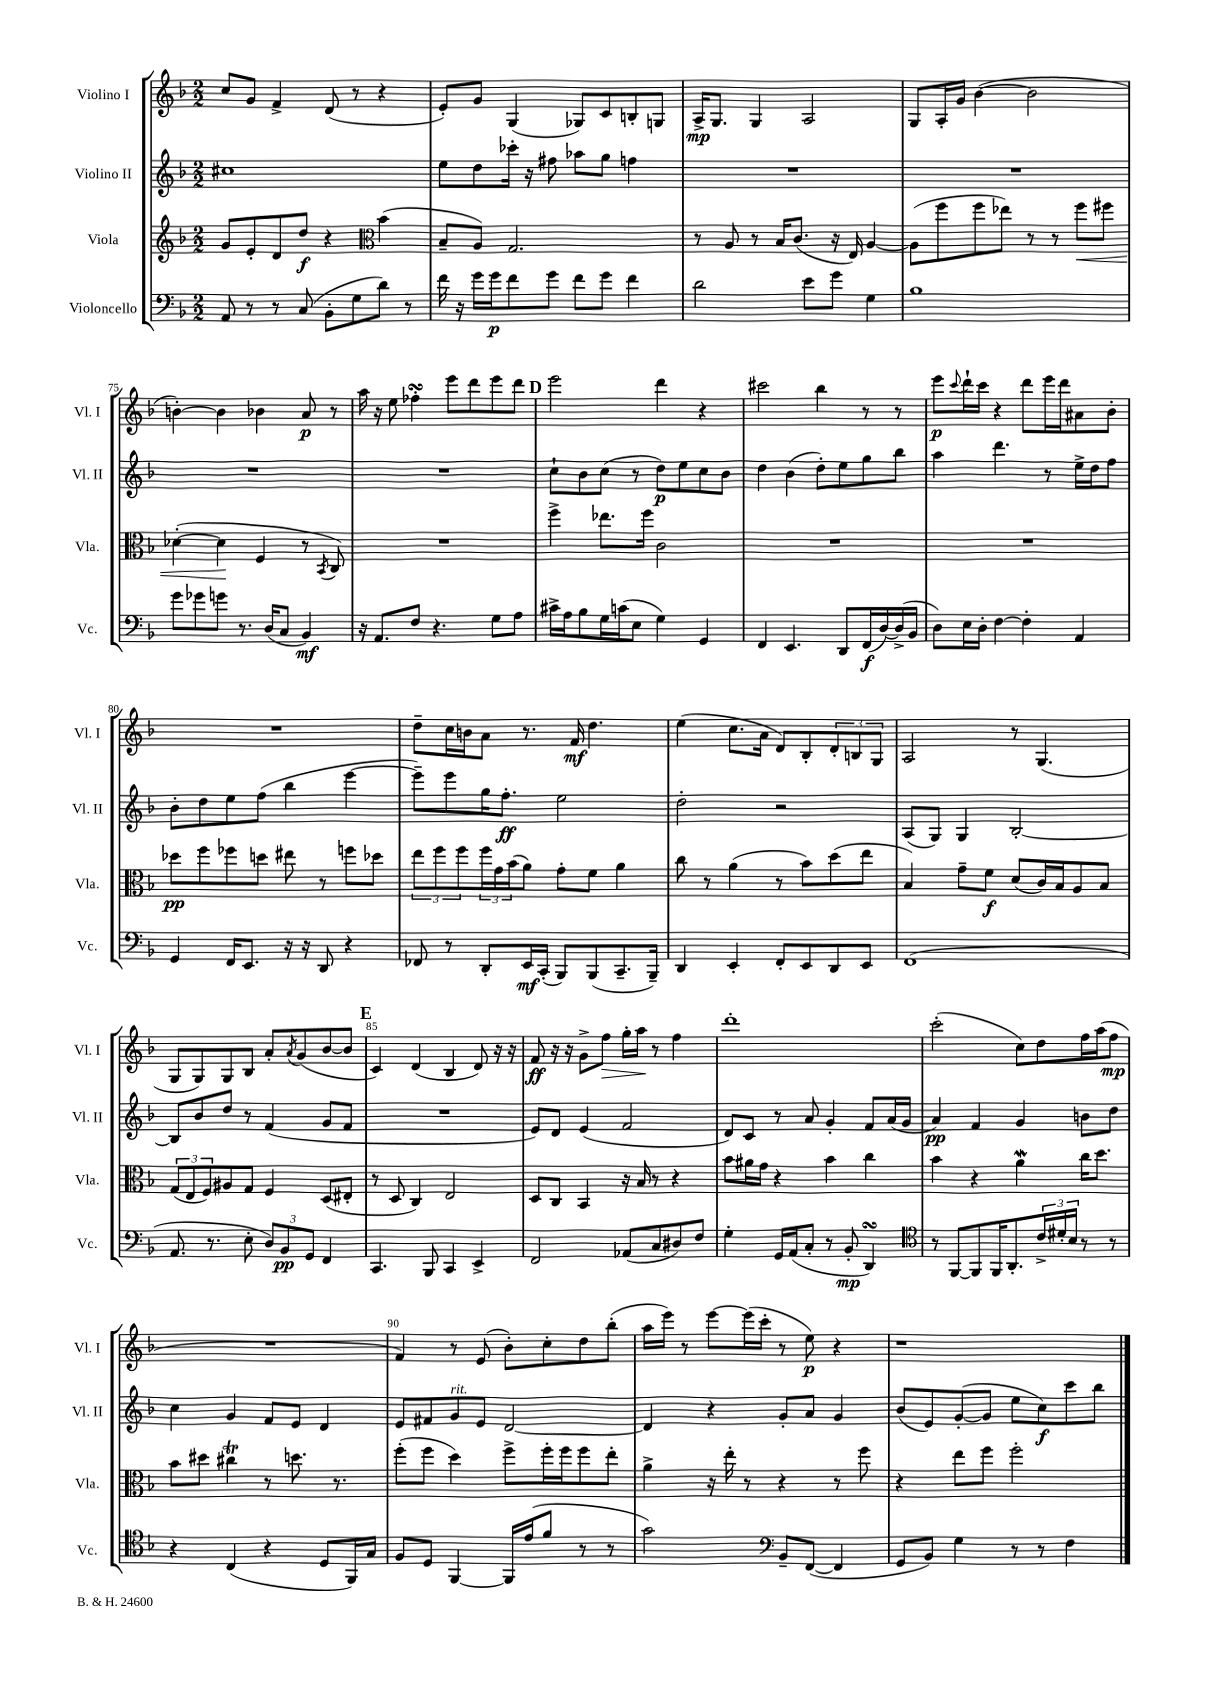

**kern	**dynam	**kern	**dynam	**kern	**dynam	**kern	**dynam
*part4	*part4	*part3	*part3	*part2	*part2	*part1	*part1
*staff4	*staff4	*staff3	*staff3	*staff2	*staff2	*staff1	*staff1
*I"Violoncello	*	*I"Viola	*	*I"Violino II	*	*I"Violino I	*
*I'Vc.	*	*I'Vla.	*	*I'Vl. II	*	*I'Vl. I	*
*clefF4	*	*clefG2	*	*clefG2	*	*clefG2	*
*k[b-]	*	*k[b-]	*	*k[b-]	*	*k[b-]	*
*M2/2	*	*M2/2	*	*M2/2	*	*M2/2	*
=71	=71	=71	=71	=71	=71	=71	=71
8AA/	.	8g/L	.	1cc#X	.	8cc/L	.
8r	.	8e'/	.	.	.	8g/J	.
8r	.	8d/	.	.	.	4f^/	.
(8C/	.	8dd/J	f	.	.	.	.
8BB-'\L	.	4r	.	.	.	(8d/	.
8G\	.	.	.	.	.	8r	.
*	*	*clefC3	*	*	*	*	*
8d\J)	.	(4b-\	.	.	.	4r	.
8r	.	.	.	.	.	.	.
=72	=72	=72	=72	=72	=72	=72	=72
16f\	.	8B-~/L	.	8ee\L	.	8e'/L)	.
16r	.	.	.	.	.	.	.
16g\LL	.	8A/J)	.	8dd\	.	8g/J	.
16g\J	p	.	.	.	.	.	.
8f\	.	2.G/	.	16ccc-X'\Jk	.	(4G/	.
.	.	.	.	16r	.	.	.
8g\J	.	.	.	8ff#X\	.	.	.
8f\L	.	.	.	8aa-X\L	.	8G-X/L)	.
8g\J	.	.	.	8gg\J	.	8c/	.
4f\	.	.	.	4ffn\	.	8Bn'/	.
.	.	.	.	.	.	8Gn/J	.
=73	=73	=73	=73	=73	=73	=73	=73
2d\	.	8r	.	1r	.	16A^/KL	mp
.	.	.	.	.	.	8.G/J	.
.	.	8A/	.	.	.	.	.
.	.	8r	.	.	.	4G/	.
.	.	16B-/KL	.	.	.	.	.
.	.	(8.c/J	.	.	.	.	.
8e\L	.	.	.	.	.	2A/	.
8g\J	.	16r	.	.	.	.	.
.	.	16E/)	.	.	.	.	.
4G\	.	[4A/	.	.	.	.	.
=74	=74	=74	=74	=74	=74	=74	=74
1B-	.	(8A\L]	.	1r	.	8G/L	.
.	.	8ff\	.	.	.	16A'/L	.
.	.	.	.	.	.	16g/JJ	.
.	.	8ff\	.	.	.	([4b-\	.
.	.	8ee-X\J)	.	.	.	.	.
.	.	8r	.	.	.	2b-\]	.
.	.	8r	.	.	.	.	.
!	!	!	!LO:HP:b	!	!	!	!
.	.	8ff\L	<	.	.	.	.
.	.	8ff#X\J	.	.	.	.	.
!!LO:LB:g=z
=75	=75	=75	=75	=75	=75	=75	=75
8g\L	.	([4d-X'\	.	1r	.	[4bn'\)	.
8g-X\	.	.	.	.	.	.	.
8gn\J	.	4d-\]	.	.	.	4b\]	.
8.r	.	.	.	.	.	.	.
.	.	4F/	[	.	.	4b-X\	.
(16D/KL	.	.	.	.	.	.	.
8C/J	.	.	.	.	.	.	.
4BB-/)	mf	8r	.	.	.	8a/	p
.	.	8qBB-/	.	.	.	.	.
.	.	8C/)	.	.	.	8r	.
=76	=76	=76	=76	=76	=76	=76	=76
16r	.	1r	.	1r	.	16aa\	.
8.AA/L	.	.	.	.	.	16r	.
.	.	.	.	.	.	8ee\	.
8F/J	.	.	.	.	.	4ff-XsSSs'\	.
4.r	.	.	.	.	.	.	.
.	.	.	.	.	.	8eee\L	.
.	.	.	.	.	.	8ddd\	.
8G\L	.	.	.	.	.	8eee\	.
8A\J	.	.	.	.	.	8ddd\J	.
!!LO:REH:place=s1:t=D
=77	=77	=77	=77	=77	=77	=77	=77
16c#X^\LL	.	4ff^\	.	8cc`\L	.	2eee\	.
16A\J	.	.	.	.	.	.	.
8B-\	.	.	.	8b-\	.	.	.
16G\L	.	8.ee-X\L	.	(8cc\J	.	.	.
(16cn\J	.	.	.	.	.	.	.
8E\J	.	.	.	8r	.	.	.
.	.	16ff\Jk	.	.	.	.	.
4G\)	.	2c\	.	8dd\L)	p	4ddd\	.
.	.	.	.	8ee\	.	.	.
4GG/	.	.	.	8cc\	.	4r	.
.	.	.	.	8b-\J	.	.	.
=78	=78	=78	=78	=78	=78	=78	=78
4FF/	.	1r	.	4dd\	.	2ccc#X\	.
4.EE/	.	.	.	(4b-\	.	.	.
.	.	.	.	8dd'\L)	.	4bb-\	.
8DD/L	.	.	.	8ee\	.	.	.
(16FF/L	f	.	.	8gg\	.	8r	.
[16D/)	.	.	.	.	.	.	.
(16D^/]	.	.	.	8bb-\J	.	8r	.
16BB-/JJ	.	.	.	.	.	.	.
=79	=79	=79	=79	=79	=79	=79	=79
8D\L)	.	1r	.	4aa\	.	8eee\L	p
.	.	.	.	.	.	8qqccc/	.
16E\L	.	.	.	.	.	16ddd`\L	.
16D'\JJ	.	.	.	.	.	16ccc\JJ	.
[4F\	.	.	.	4.ddd\	.	4r	.
4F'\]	.	.	.	.	.	8ddd\L	.
.	.	.	.	8r	.	16eee\L	.
.	.	.	.	.	.	16ddd\J	.
4AA/	.	.	.	16ee^\LL	.	8a#X\	.
.	.	.	.	16dd\J	.	.	.
.	.	.	.	8ff\J	.	8b-'\J	.
!!LO:LB:g=z
=80	=80	=80	=80	=80	=80	=80	=80
4GG/	.	8dd-X\L	pp	8b-'\L	.	1r	.
.	.	8ff\	.	8dd\	.	.	.
16FF/KL	.	8ff-X\	.	8ee\	.	.	.
8.EE/J	.	.	.	.	.	.	.
.	.	8ddn\J	.	(8ff\J	.	.	.
16r	.	8ee#X\	.	4bb-\	.	.	.
16r	.	.	.	.	.	.	.
8DD/	.	8r	.	.	.	.	.
4r	.	8ffn\L	.	[4eee\	.	.	.
.	.	8dd-X\J	.	.	.	.	.
=81	=81	=81	=81	=81	=81	=81	=81
8FF-X/	.	12ee\L	.	8eee~\L])	.	8dd~\L	.
.	.	12ff\	.	.	.	.	.
8r	.	.	.	8eee\	.	16cc\L	.
.	.	12ff\	.	.	.	.	.
.	.	.	.	.	.	16bn\J	.
8DD'/L	.	24ff\L	.	16gg\K	.	8a\J	.
.	.	24g\	.	.	.	.	.
.	.	.	.	8.ff'\J	ff	.	.
.	.	(24b-\J	.	.	.	.	.
16EE/L	mf	8a\J)	.	.	.	8.r	.
(16CC'/JJ	.	.	.	.	.	.	.
8BBB-/L)	.	8g'\L	.	2ee\	.	.	.
.	.	.	.	.	.	16f/	mf
(8BBB-/	.	8f\J	.	.	.	4.dd\	.
8.CC~/	.	4a\	.	.	.	.	.
16BBB-~/Jk)	.	.	.	.	.	.	.
=82	=82	=82	=82	=82	=82	=82	=82
4DD/	.	8cc\	.	2dd'\	.	(4ee\	.
.	.	8r	.	.	.	.	.
4EE'/	.	(4a\	.	.	.	8.cc\L	.
.	.	.	.	.	.	16a\Jk	.
8FF'/L	.	8r	.	2r	.	8d/L)	.
8EE/	.	8b-\L)	.	.	.	8B-'/	.
8DD/	.	(8dd\	.	.	.	12d'/	.
.	.	.	.	.	.	12Bn/	.
8EE/J	.	8ee\J	.	.	.	.	.
.	.	.	.	.	.	12G/J	.
=83	=83	=83	=83	=83	=83	=83	=83
(1FF	.	4B-/)	.	(8A/L	.	2A/	.
.	.	.	.	8G/J)	.	.	.
.	.	8g~\L	.	4G/	.	.	.
.	.	8f\J	f	.	.	.	.
.	.	(8d/L	.	[2B-'/	.	8r	.
.	.	16c/L)	.	.	.	(4.G/	.
.	.	16B-/J	.	.	.	.	.
.	.	8A/	.	.	.	.	.
.	.	8B-/J	.	.	.	.	.
!!LO:LB:g=z
=84	=84	=84	=84	=84	=84	=84	=84
8.AA/	.	(12G/L	.	8B-/L]	.	8G/L	.
.	.	12E/	.	.	.	.	.
.	.	.	.	8b-/	.	8G/)	.
.	.	12F/)	.	.	.	.	.
8.r	.	.	.	.	.	.	.
.	.	8A#X/	.	8dd/J	.	8G/	.
8E'\	.	8G/J	.	8r	.	8B-/J	.
12D/L)	.	4F/	.	(4f/	.	8a'/L	.
12BB-/	pp	.	.	.	.	.	.
.	.	.	.	.	.	8qa/	.
.	.	.	.	.	.	(8g/	.
12GG/J	.	.	.	.	.	.	.
4FF/	.	(8D/L	.	8g/L	.	[8b-/	.
.	.	8E#X'/J	.	8f/J	.	8b-/J]	.
!!LO:REH:place=s1:t=E
=85	=85	=85	=85	=85	=85	=85	=85
4.CC/	.	8r	.	1r	.	4c/)	.
.	.	8D/	.	.	.	.	.
.	.	4C/)	.	.	.	(4d/	.
8BBB-/	.	.	.	.	.	.	.
4CC/	.	2E/	.	.	.	4B-/	.
4EE^/	.	.	.	.	.	8d/)	.
.	.	.	.	.	.	16r	.
.	.	.	.	.	.	16r	.
=86	=86	=86	=86	=86	=86	=86	=86
2FF/	.	8D/L	.	8e/L)	.	8f/	ff
.	.	8C/J	.	8d/J	.	16r	.
.	.	.	.	.	.	16r	.
.	.	4BB-/	.	(4e/	.	8g^\L	.
!	!	!	!	!	!	!	!LO:HP:b
.	.	.	.	.	.	8ff\J	>
(8AA-X/L	.	16r	.	2f/	.	16gg'\LL	.
.	.	16B-/	.	.	.	16aa\JJ	.
8C/	.	8r	.	.	.	8r	]
8D#X/)	.	4r	.	.	.	4ff\	.
8F/J	.	.	.	.	.	.	.
=87	=87	=87	=87	=87	=87	=87	=87
4G'\	.	8b-\L	.	8d/L)	.	1ddd'	.
.	.	16a#X\L	.	8c/J	.	.	.
.	.	16g\JJ	.	.	.	.	.
16GG/LL	.	4r	.	8r	.	.	.
(16AA/J	.	.	.	.	.	.	.
8C'/J	.	.	.	8a/	.	.	.
8r	.	4b-\	.	4g'/	.	.	.
8BB-'/	mp	.	.	.	.	.	.
4DDsSSS/)	.	4cc\	.	8f/L	.	.	.
.	.	.	.	(16a/L	.	.	.
.	.	.	.	16g/JJ	.	.	.
=88	=88	=88	=88	=88	=88	=88	=88
*clefC4	*	*	*	*	*	*	*
8r	.	4b-\	.	4a/)	pp	(2ccc'\	.
[8FF/L	.	.	.	.	.	.	.
8FF/]	.	4r	.	4f/	.	.	.
16FF/K	.	.	.	.	.	.	.
8.AA'/	.	.	.	.	.	.	.
.	.	4aW\	.	4g/	.	8cc\L)	.
24c^/L	.	.	.	.	.	8dd\	.
24d#X'/	.	.	.	.	.	.	.
24B-/JJ	.	.	.	.	.	.	.
8r	.	16cc\KL	.	8bn\L	.	16ff\L	.
.	.	8.dd\J	.	.	.	(16aa\J	.
8r	.	.	.	8dd\J	.	8ff\J	mp
!!LO:LB:g=z
=89	=89	=89	=89	=89	=89	=89	=89
4r	.	8b-\L	.	4cc\	.	1r	.
.	.	8dd#X\J	.	.	.	.	.
(4C/	.	4cc#Xt\	.	4g/	.	.	.
4r	.	8r	.	8f/L	.	.	.
.	.	8.ddn\	.	8e/J	.	.	.
8D/L	.	.	.	4d/	.	.	.
.	.	8.r	.	.	.	.	.
16FF/L)	.	.	.	.	.	.	.
16G/JJ	.	.	.	.	.	.	.
=90	=90	=90	=90	=90	=90	=90	=90
8F/L	.	(8ff'\L	.	8e/L	.	4f/)	.
8D/J	.	8ff\J	.	8f#X/	.	.	.
!	!	!	!	!LO:TX:a:i:t=rit.	!	!	!
[4FF/	.	4dd\)	.	8g/	.	8r	.
.	.	.	.	8e/J	.	(8e/	.
16FF/LL]	.	8ff^\L	.	[2d/	.	8b-'\L)	.
(16e/J	.	.	.	.	.	.	.
8f/J	.	16ff'\L	.	.	.	8cc'\	.
.	.	16ff\J	.	.	.	.	.
8r	.	8ff\	.	.	.	8dd\	.
8r	.	8ee'\J	.	.	.	(8bb-'\J	.
=91	=91	=91	=91	=91	=91	=91	=91
2g\)	.	4a^\	.	4d/]	.	16aa\LL	.
.	.	.	.	.	.	16eee\JJ)	.
.	.	.	.	.	.	8r	.
.	.	16r	.	4r	.	[8eee\L	.
.	.	16ee'\	.	.	.	.	.
.	.	8r	.	.	.	(16eee\L]	.
.	.	.	.	.	.	16ccc'\JJ	.
*clefF4	*	*	*	*	*	*	*
8BB-~/L	.	4r	.	8g'/L	.	8r	.
([8FF/J	.	.	.	8a/J	.	8ee\)	p
4FF/]	.	8r	.	4g/	.	4r	.
.	.	8ff\	.	.	.	.	.
=92	=92	=92	=92	=92	=92	=92	=92
8GG/L	.	4r	.	(8b-/L	.	1r	.
8BB-/J)	.	.	.	8e/)	.	.	.
4G\	.	8ee\L	.	([8g'/	.	.	.
.	.	8ff\J	.	8g/J]	.	.	.
8r	.	2ff'\	.	8ee\L	.	.	.
8r	.	.	.	8cc\)	f	.	.
4F\	.	.	.	8ccc\	.	.	.
.	.	.	.	8bb-\J	.	.	.
==	==	==	==	==	==	==	==
*-	*-	*-	*-	*-	*-	*-	*-
